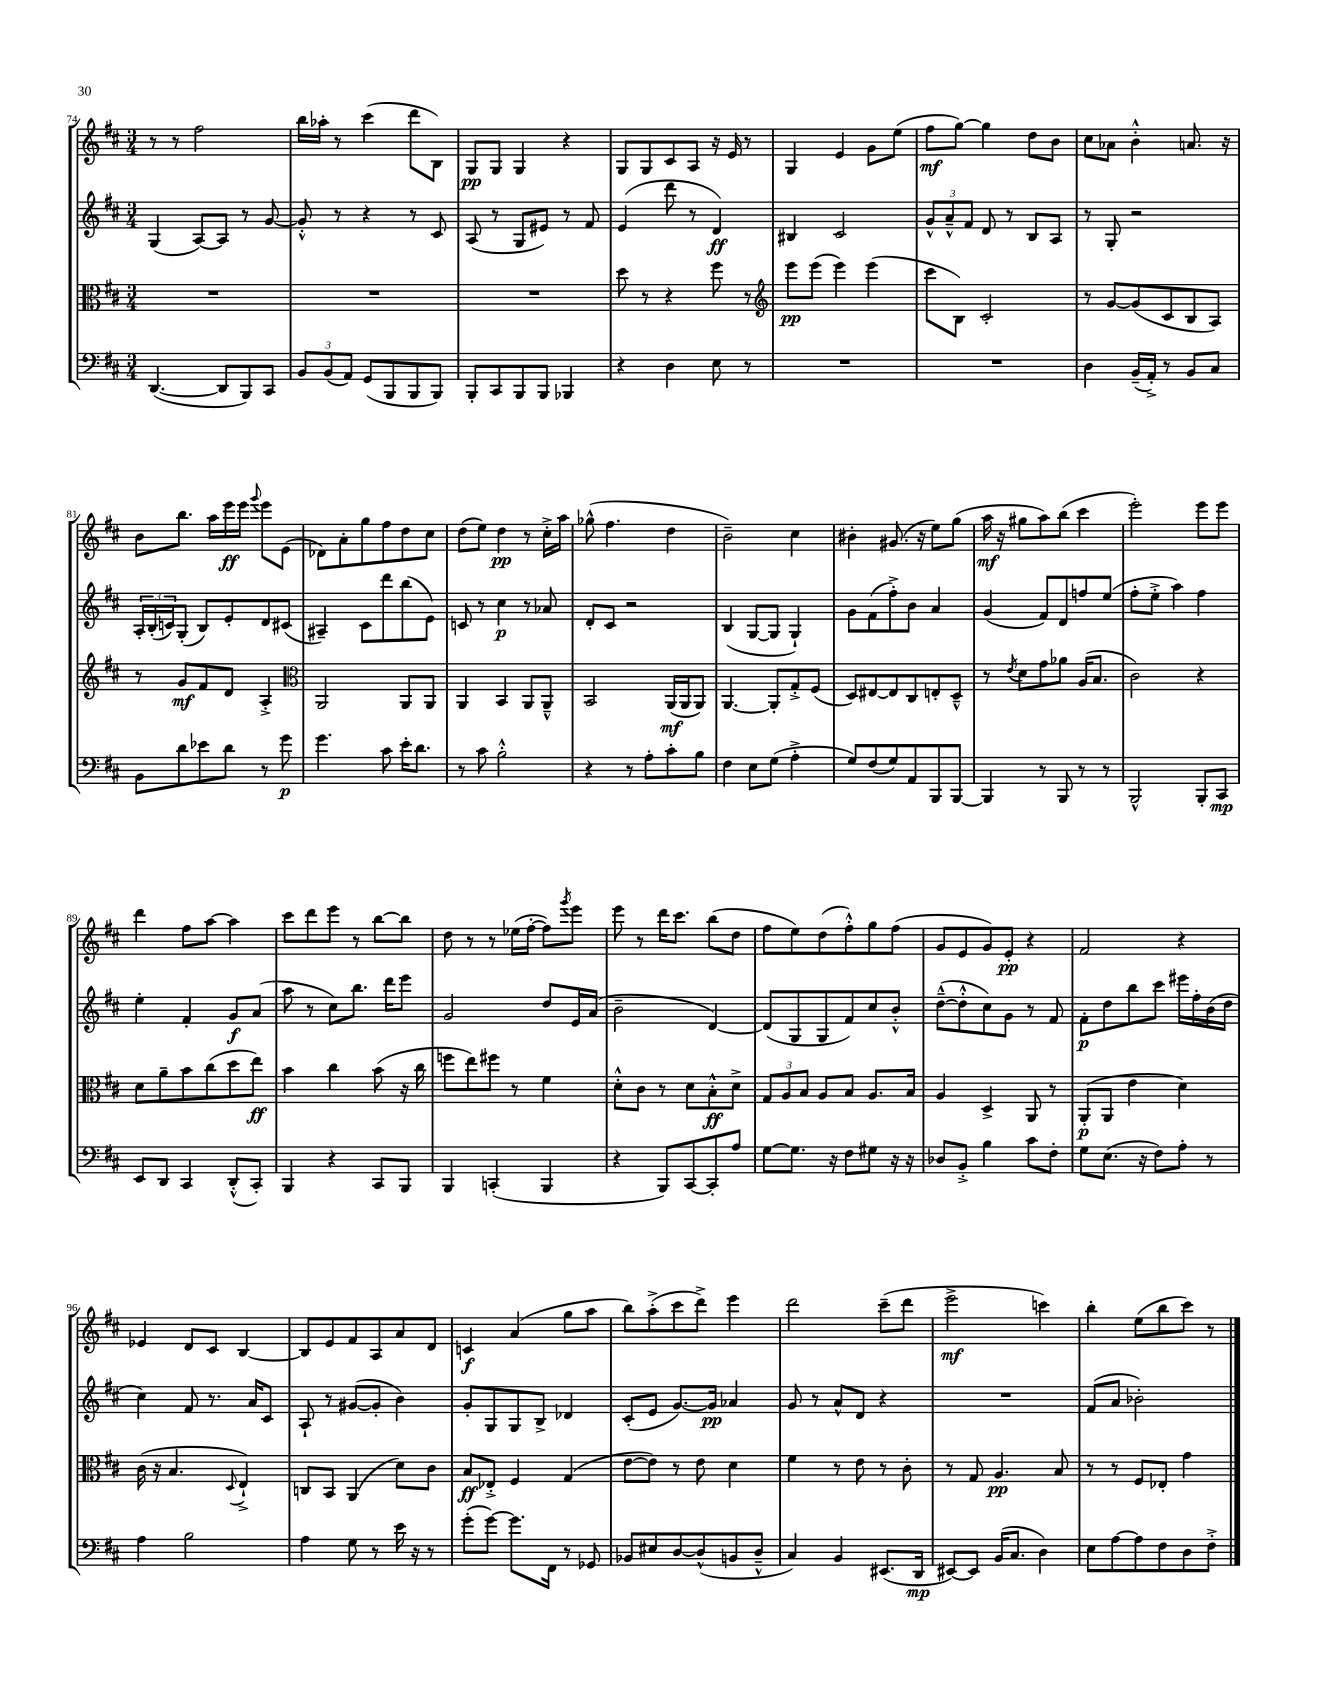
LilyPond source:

<<
\new StaffGroup <<
\new Staff = "s0" {
    \clef treble \key d \major \numericTimeSignature \time 3/4
    r8 r8 fis''2 |
    b''16 aes''16-. r8 cis'''4( d'''8 b8) |
    g8\pp g8 g4 r4 |
    g8 g8 cis'8 a8 r16 e'16 r8 |
    g4 e'4 g'8 e''8( |
    fis''8\mf g''8~) g''4 d''8 b'8 |
    cis''8 aes'8 b'4-.-^ a'8. r16 |
    b'8 b''8. a''16 e'''16\ff e'''16 \appoggiatura { g'''8 } e'''8 e'8( |
    des'8) a'8-. g''8 fis''8 d''8 cis''8 |
    d''8( e''8) d''4\pp r8 cis''16-.-> a''16 |
    ges''8-^( fis''4. d''4 |
    b'2--) cis''4 |
    bis'4-. gis'8.( r16 e''8) g''8( |
    a''16\mf r16 gis''8 a''8) b''8( cis'''4 |
    e'''2-.) e'''8 e'''8 |
    d'''4 fis''8 a''8~ a''4 |
    cis'''8 d'''8 e'''8 r8 b''8~ b''8 |
    d''8 r8 r8 ees''16( fis''16~-. fis''8) \acciaccatura { g'''8 } e'''8 |
    e'''8 r8 d'''16 cis'''8. b''8( d''8 |
    fis''8 e''8) d''8( fis''8-.-^) g''8 fis''8( |
    g'8 e'8 g'8) e'8-.\pp r4 |
    fis'2 r4 |
    ees'4 d'8 cis'8 b4~ |
    b8 e'8 fis'8 a8 a'8 d'8 |
    c'4\f a'4( g''8 a''8 |
    b''8) a''8-.->( cis'''8 d'''8->) e'''4 |
    d'''2 cis'''8--( d'''8 |
    e'''2->\mf c'''4) |
    b''4-. e''8( b''8 cis'''8) r8 \bar "|." |
}
\new Staff = "s1" {
    \clef treble \key d \major \numericTimeSignature \time 3/4
    g4( a8~) a8 r8 g'8~ |
    g'8-.-^ r8 r4 r8 cis'8 |
    a8( r8 g8 eis'8) r8 fis'8 |
    e'4( d'''8 r8 d'4\ff) |
    bis4 cis'2 |
    \tuplet 3/2 { g'8-^ a'8---^ fis'8 } d'8 r8 b8 a8 |
    r8 g8-. r2 |
    \tuplet 3/2 { a16-. b16-.( c'16) } g8-.( b8) e'8-. d'8 cis'8( |
    ais4--) cis'8 d'''8 b''8( e'8) |
    c'8 r8 cis''4\p r8 aes'8 |
    d'8-. cis'8 r2 |
    b4( g8~ g8 g4-!) |
    g'8 fis'8( fis''8-.->) b'8 a'4 |
    g'4( fis'8) d'8 f''8 e''8( |
    fis''8-. e''8-.-> a''4) fis''4 |
    e''4-. fis'4-. g'8\f a'8( |
    a''8 r8 cis''8) b''8. d'''16 e'''8 |
    g'2 d''8 e'16 a'16( |
    b'2-- d'4~) |
    d'8( g8 g8 fis'8) cis''8 b'8-.-^ |
    d''8~---^( d''8-.-^ cis''8) g'8 r8 fis'8 |
    fis'8-.\p d''8 b''8 cis'''8 eis'''16 fis''16-. b'16( d''16 |
    cis''4) fis'8 r8. a'16 cis'8 |
    a8-! r8 gis'8~( gis'8-. b'4) |
    g'8-. g8 g8 b8-> des'4 |
    cis'8-.( e'8 g'8.~) g'16\pp aes'4 |
    g'8 r8 a'8-^ d'8 r4 |
    R2. |
    fis'8( a'8 bes'2-.) \bar "|." |
}
\new Staff = "s2" {
    \clef alto \key d \major \numericTimeSignature \time 3/4
    R2. |
    R2. |
    R2. |
    d''8 r8 r4 fis''8 r8 |
    \clef treble e'''8\pp e'''8( e'''4) e'''4( |
    cis'''8 b8) cis'2-. |
    r8 g'8~ g'8( cis'8 b8 a8) |
    r8 g'8\mf fis'8 d'8 a4-.-> |
    \clef alto a,2 a,8 a,8 |
    a,4 b,4 a,8 a,8---^ |
    b,2 a,16\mf( a,16 a,8) |
    a,4.~ a,8-. g8-.-> fis8( |
    d8) eis8~ eis8 cis8 e8-. d8---^ |
    r8 \acciaccatura { e'8 } d'8 g'8 aes'8 a16( b8. |
    cis'2) r4 |
    d'8 a'8-- b'8 cis''8( d''8 e''8\ff) |
    b'4 cis''4 b'8( r16 cis''16 |
    f''8 e''8) fis''8 r8 fis'4 |
    d'8-.-^ cis'8 r8 d'8 b8-.-^\ff d'8-> |
    \tuplet 3/2 { g8 a8 b8 } a8 b8 a8. b16 |
    a4 d4-> a,8 r8 |
    a,8-.\p( a,8 e'4 d'4) |
    cis'16( r16 b4. \appoggiatura { d8 } e4-!->) |
    c8 b,8 a,4( d'8) cis'8 |
    b8\ff ees8-.-> fis4 g4( |
    e'8~ e'8) r8 e'8 d'4 |
    fis'4 r8 e'8 r8 cis'8-. |
    r8 g8 a4.\pp b8 |
    r8 r8 fis8 ees8-. g'4 \bar "|." |
}
\new Staff = "s3" {
    \clef bass \key d \major \numericTimeSignature \time 3/4
    d,4.~( d,8 b,,8) cis,8 |
    \tuplet 3/2 { b,8 b,8( a,8) } g,8( b,,8 b,,8 b,,8) |
    b,,8-. cis,8 b,,8 b,,8 bes,,4 |
    r4 d4 e8 r8 |
    R2. |
    R2. |
    d4 b,16--( a,16-.->) r8 b,8 cis8 |
    b,8 d'8 ees'8 d'8 r8 g'8\p |
    g'4. cis'8 e'16-. d'8. |
    r8 cis'8 b2-.-^ |
    r4 r8 a8-. cis'8-. b8 |
    fis4 e8 g8( a4-.-> |
    g8) fis8( g8) a,8 b,,8 b,,8~ |
    b,,4 r8 b,,8 r8 r8 |
    b,,2-^ b,,8-. cis,8\mp |
    e,8 d,8 cis,4 d,8-.-^( cis,8-.) |
    b,,4 r4 cis,8 b,,8 |
    b,,4 c,4-.( b,,4 |
    r4 b,,8) cis,8~ cis,8-. a8 |
    g8~ g8. r16 fis8 gis8 r16 r16 |
    des8 b,8-.-> b4 cis'8 fis8-. |
    g8 e8.( r16 fis8) a8-. r8 |
    a4 b2 |
    a4 g8 r8 e'16 r16 r8 |
    g'8-.( g'8~) g'8. fis,16 r8 ges,8 |
    bes,8 eis8 d8~ d8-^( b,8 d8---^ |
    cis4) b,4 eis,8.( d,16\mp |
    eis,8~) eis,8 b,16( cis8. d4) |
    e8 a8~ a8 fis8 d8 fis8-.-> \bar "|." |
}
>>
>>
\layout { \context { \Score currentBarNumber = #74 } }
